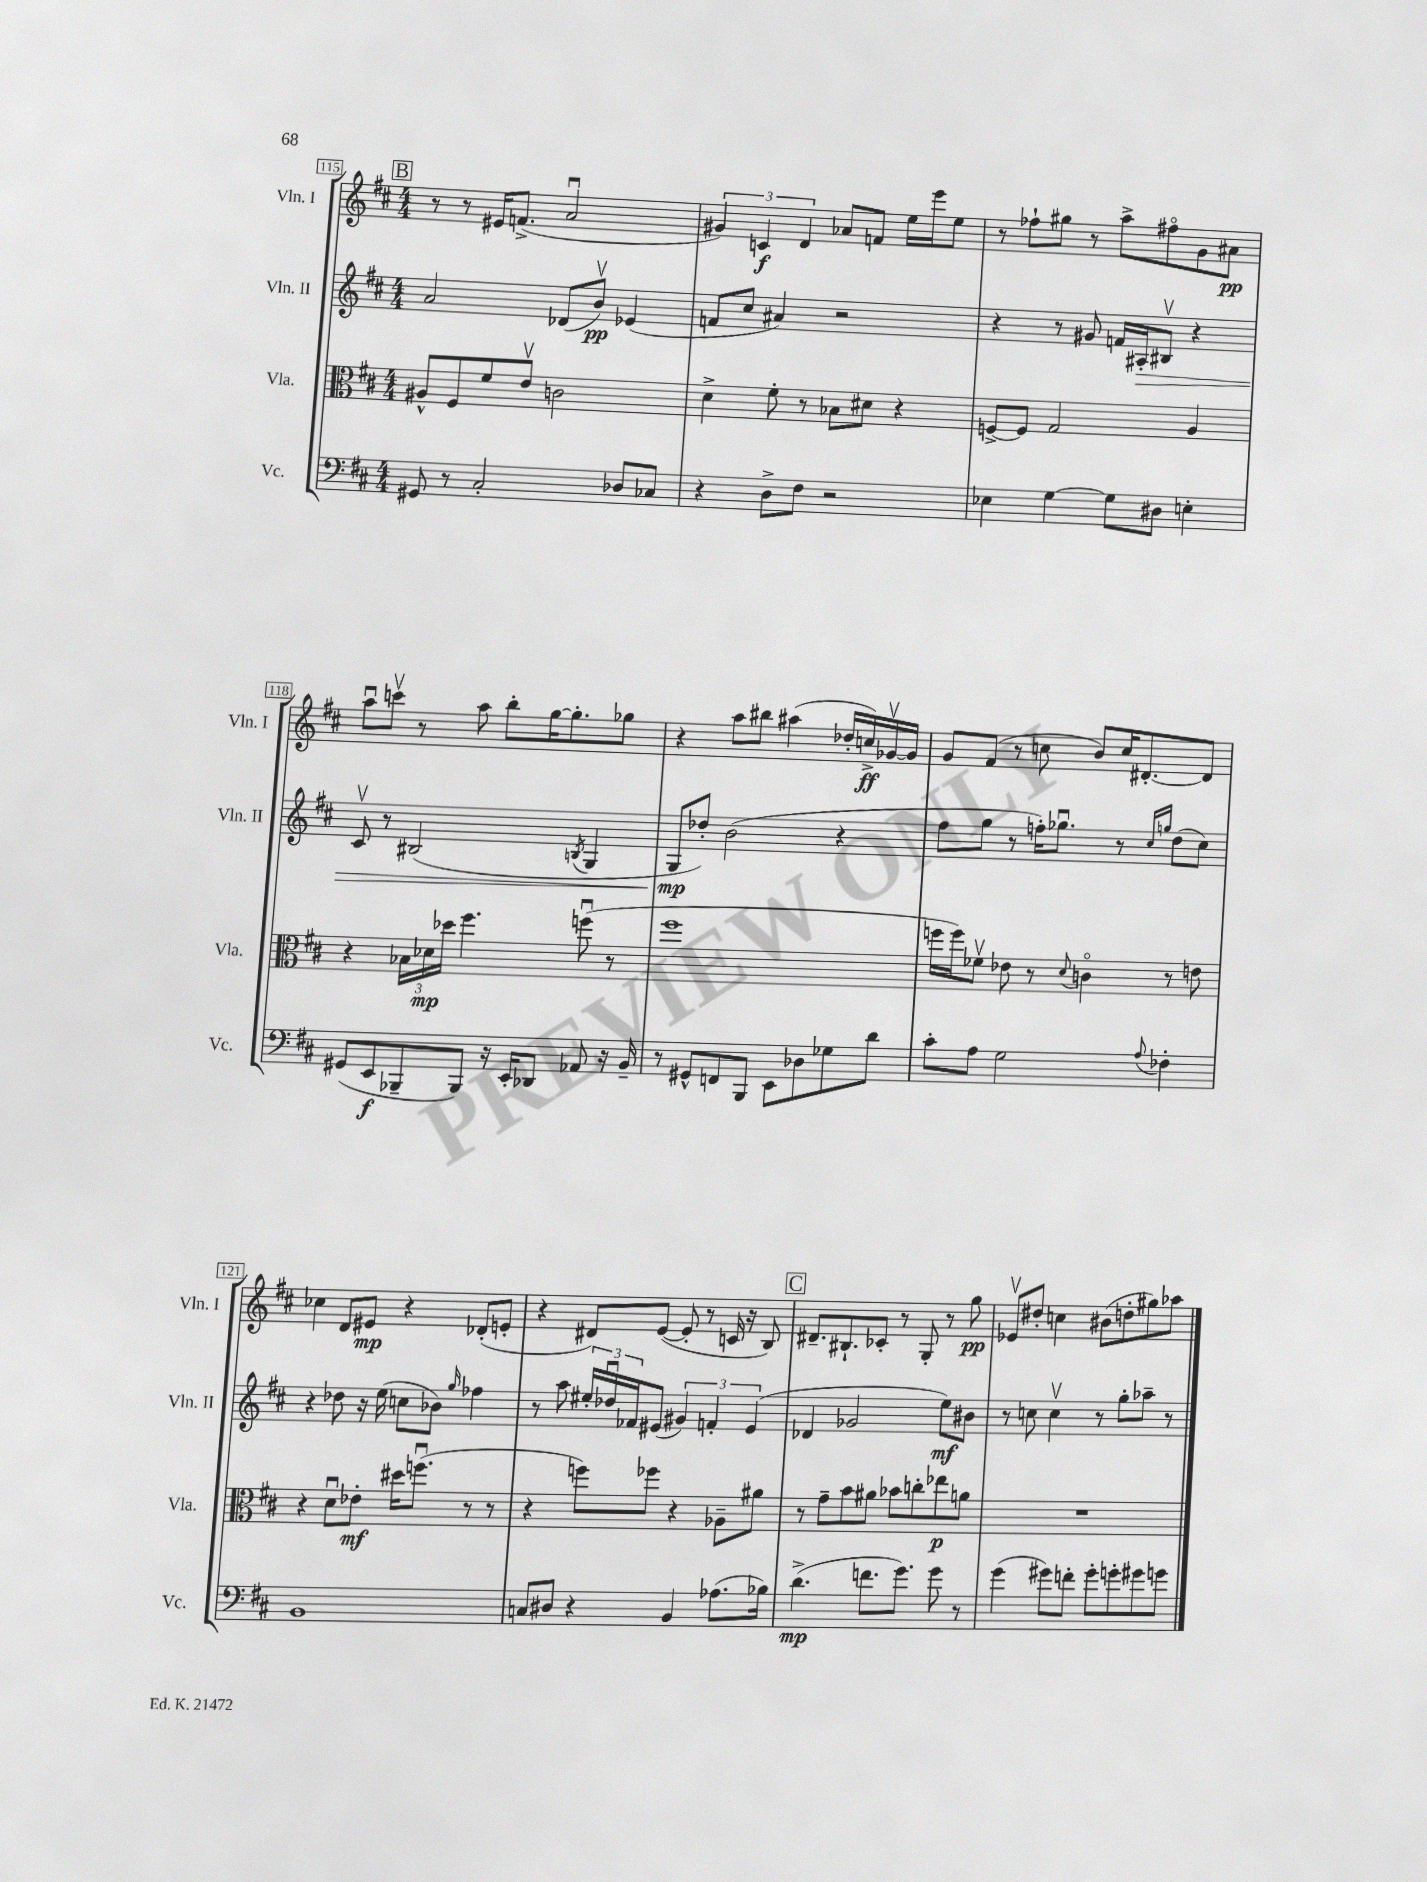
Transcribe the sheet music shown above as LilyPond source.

<<
\new StaffGroup <<
\new Staff = "s0" \with { instrumentName = "Vln. I" shortInstrumentName = "Vln. I" } {
    \clef treble \key d \major \numericTimeSignature \time 4/4
    \mark \markup { \box "B" } r8 r8 eis'16 f'8.->( a'2\downbow |
    \tuplet 3/2 { gis'4) c'4\f d'4 } aes'8 f'8 e''16 e'''16 e''8 |
    r8 fes''8-! gis''8 r8 a''8-> fis''8\flageolet g'8 ais'8\pp |
    a''8\downbow c'''8\upbow r8 a''8 b''8-. g''16~ g''8.-. ges''8 |
    r4 a''8 bis''8 ais''4( des''16-. c''16->\ff) ges'16~\upbow ges'16 |
    g'8 fis'8( r8 c''8 b'8) c''16 dis'8.~-. dis'8 |
    ces''4 d'8 eis'8\mp r4 des'8-.( e'8-. |
    r4 dis'8) e'8~( e'8-. r8 c'16 r16 b8) |
    \mark \markup { \box "C" } dis'8.-- bis8.-! ces'8-. r8 g8-. r8 g''8\pp |
    ees'8\upbow dis''8-. c''4 bis'8( d''8-. gis''8) aes''8 \bar "|." |
}
\new Staff = "s1" \with { instrumentName = "Vln. II" shortInstrumentName = "Vln. II" } {
    \clef treble \key d \major \numericTimeSignature \time 4/4
    \mark \markup { \box "B" } a'2 des'8( b'8\upbow\pp) ees'4( |
    f'8 cis''8 ais'4) r2 |
    r4 r8 gis'8 f'16 ais16-.\> bis8\upbow r4 |
    cis'8\upbow r8 bis2( \acciaccatura { b8 } g4 |
    g8\mp\! des''8-.) b'2( r4 |
    fis''8 g''8 r8 f''16-.) ges''8.\downbow r8 \grace { cis''16 g''16 } d''8( cis''8) |
    r4 des''8 r16 e''16( c''8 bes'8) \grace { g''16 } fes''4 |
    r8 a''8 \tuplet 3/2 { eis''16-. des''16\downbow fes'16 } eis'8( \tuplet 3/2 { gis'4) f'4-. eis'4( } |
    \mark \markup { \box "C" } des'4 ges'2 e''8\mf) bis'8 |
    r8 c''8 c''4\upbow r8 g''8-. aes''8-- r8 \bar "|." |
}
\new Staff = "s2" \with { instrumentName = "Vla." shortInstrumentName = "Vla." } {
    \clef alto \key d \major \numericTimeSignature \time 4/4
    \mark \markup { \box "B" } ais8-^ fis8 fis'8 e'8\upbow c'2 |
    d'4-> fis'8-. r8 bes8 dis'8 r4 |
    f8~-> f8 g2 a4 |
    r4 \tuplet 3/2 { bes16 des'16\mp des''16 } fis''4. f''8\downbow( r8 |
    fis''1 |
    f''16 f''16) fes'8\upbow ees'8 r8 \appoggiatura { d'8 } c'4\flageolet r8 e'8 |
    r4 d'8\downbow ees'8-.\mf dis''16 f''8.\downbow( r8 r8 |
    r4 f''8) fes''8 r4 aes8-- ais'8 |
    \mark \markup { \box "C" } r8 g'8-- b'8 ais'8 bes'8 c''8-. ees''8\p a'8 |
    R1 \bar "|." |
}
\new Staff = "s3" \with { instrumentName = "Vc." shortInstrumentName = "Vc." } {
    \clef bass \key d \major \numericTimeSignature \time 4/4
    \mark \markup { \box "B" } gis,8 r8 cis2-. des8 ces8 |
    r4 d8-> fis8 r2 |
    ees4 g4~ g8 dis8 e4-. |
    gis,8( e,8\f bes,,8-- bes,,8) r16 e,16-. des,8 aes,8 r16 b,16-- |
    r8 gis,8-^ f,8 b,,8 e,8 des8 ges8 d'8 |
    cis'8-. a8 g2 \appoggiatura { a8 } fes4-. |
    b,1 |
    c8 dis8 r4 b,4 aes8.( bes16) |
    \mark \markup { \box "C" } d'4.->\mp( f'8. g'8.) g'8 r8 |
    g'4( gis'8) f'8-. gis'8-. g'8-. gis'8 g'8 \bar "|." |
}
>>
>>
\layout { \context { \Score currentBarNumber = #115 \override BarNumber.stencil = #(make-stencil-boxer 0.1 0.3 ly:text-interface::print) } }
